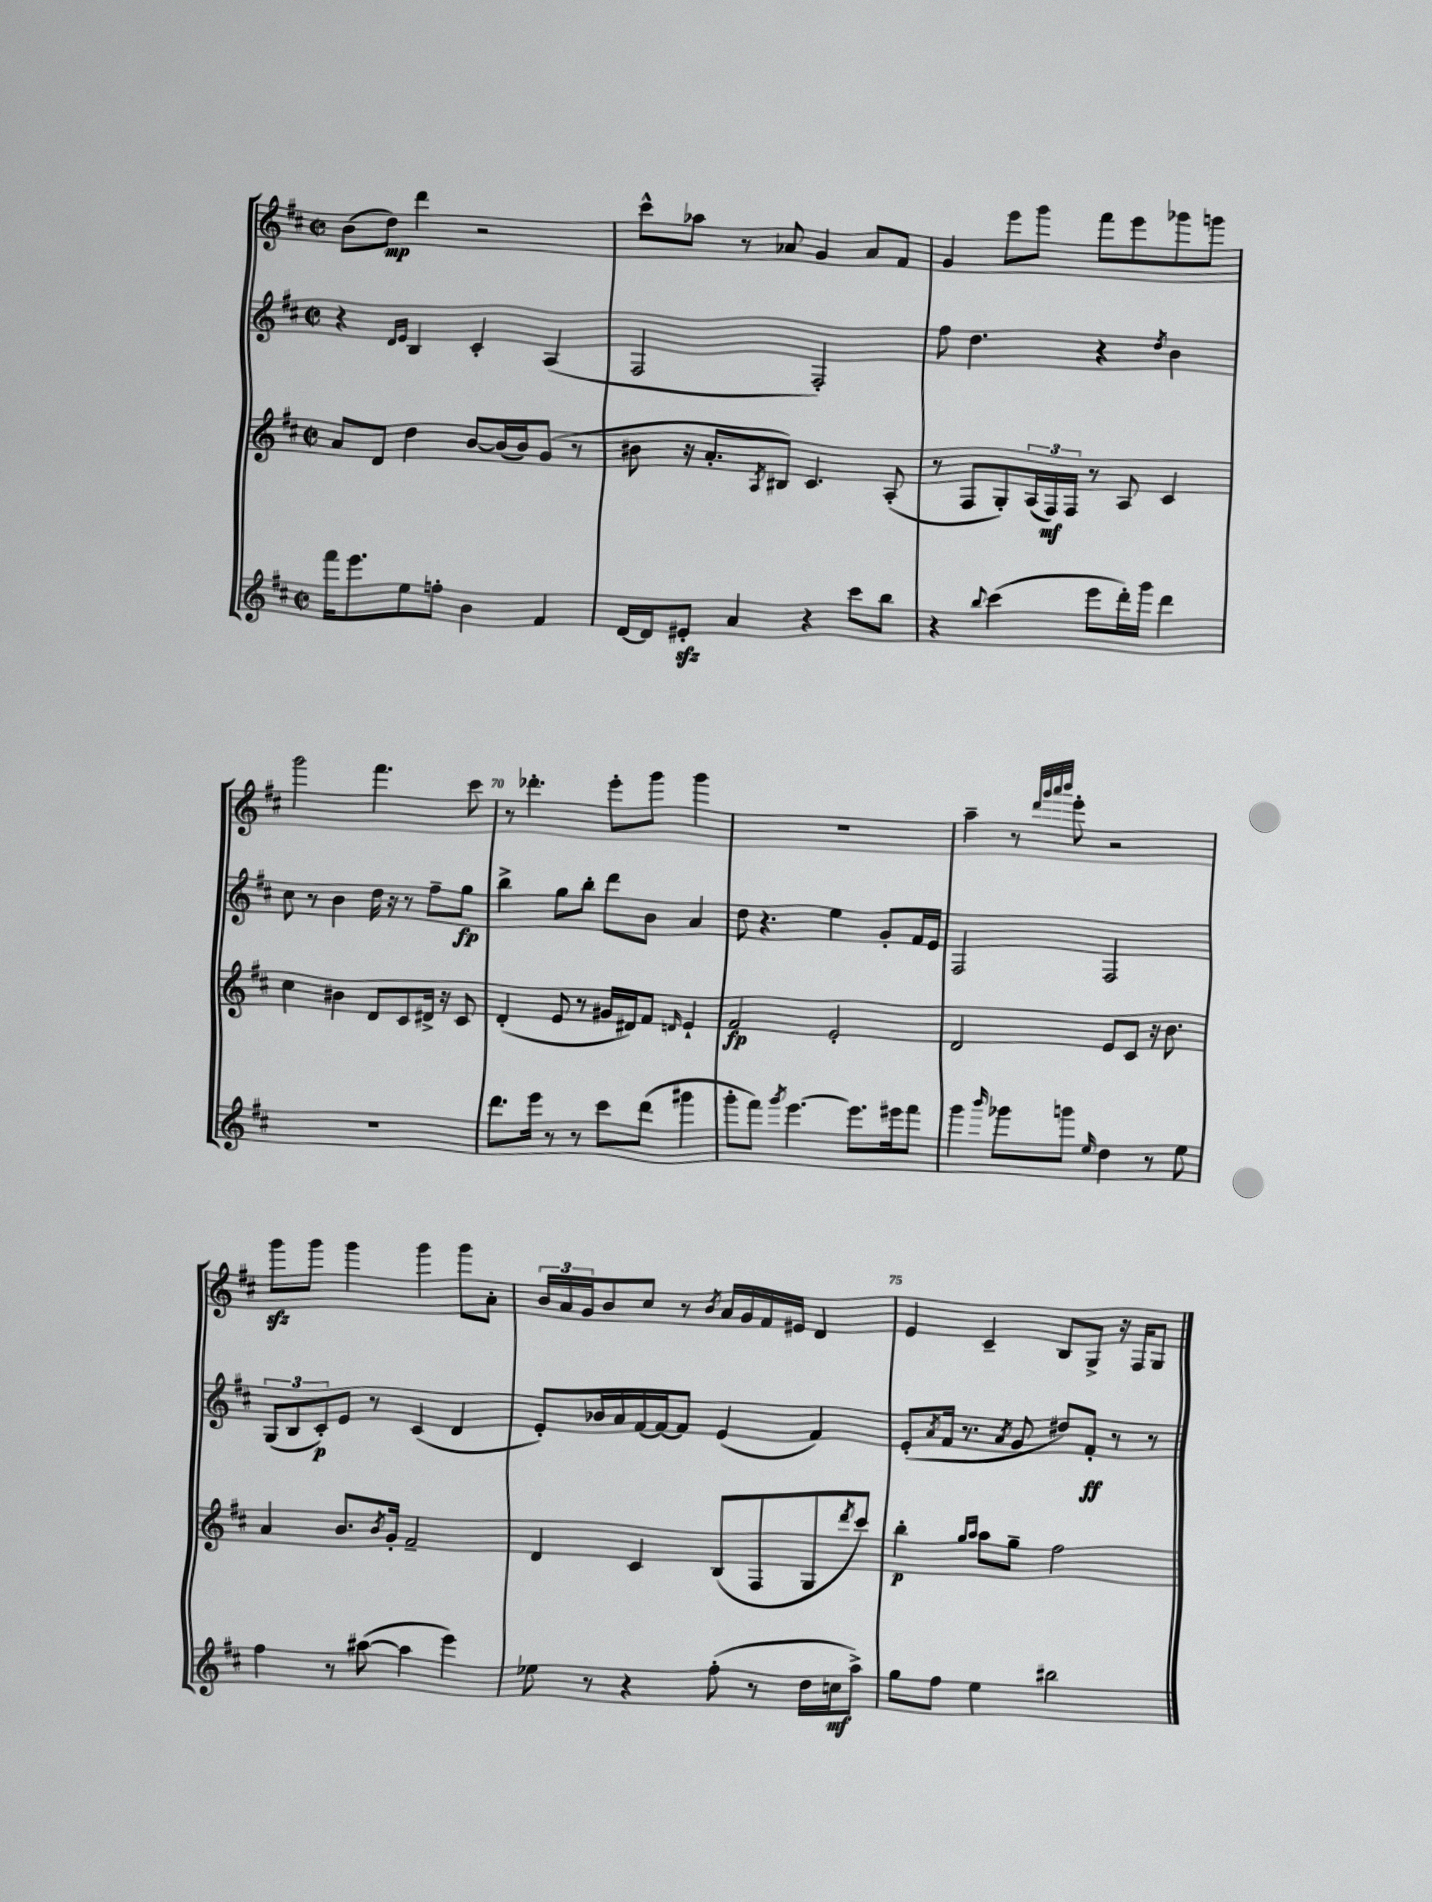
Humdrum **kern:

**kern	**dynam	**kern	**dynam	**kern	**dynam	**kern	**dynam
*part4	*part4	*part3	*part3	*part2	*part2	*part1	*part1
*staff4	*staff4	*staff3	*staff3	*staff2	*staff2	*staff1	*staff1
*clefG2	*	*clefG2	*	*clefG2	*	*clefG2	*
*k[f#c#]	*	*k[f#c#]	*	*k[f#c#]	*	*k[f#c#]	*
*M2/2	*	*M2/2	*	*M2/2	*	*M2/2	*
*met(c|)	*	*met(c|)	*	*met(c|)	*	*met(c|)	*
=66	=66	=66	=66	=66	=66	=66	=66
16fff#\KL	.	8a/L	.	4r	.	(8b\L	.
8.eee\	.	.	.	.	.	.	.
.	.	8d/J	.	.	.	8dd\J)	mp
.	.	.	.	16qqd/LL	.	.	.
.	.	.	.	16qqe/JJ	.	.	.
8ee\	.	4dd\	.	4B/	.	4ddd\	.
8ffn'\J	.	.	.	.	.	.	.
4b\	.	[8b/L	.	4c#'/	.	2r	.
.	.	(16b/L]	.	.	.	.	.
.	.	16b/J)	.	.	.	.	.
4f#/	.	(8g/J	.	(4A/	.	.	.
.	.	8r	.	.	.	.	.
=67	=67	=67	=67	=67	=67	=67	=67
[16d/LL	.	8b#X\	.	2F#/	.	8ccc#^^\L	.
16d/J]	.	.	.	.	.	.	.
8e#Xzz'/J	.	16r	.	.	.	8aa-X\J	.
.	.	8.a'/L	.	.	.	.	.
4a/	.	.	.	.	.	8r	.
.	.	8qA/	.	.	.	.	.
.	.	8B#X/J)	.	.	.	8a-X/	.
4r	.	4.c#/	.	2F#'/)	.	4g/	.
8ccc#\L	.	.	.	.	.	8a-/L	.
8bb\J	.	(8A'/	.	.	.	8f#/J	.
=68	=68	=68	=68	=68	=68	=68	=68
4r	.	8r	.	8ff#\	.	4g/	.
.	.	8F#/L	.	4.dd\	.	.	.
8qqbb/	.	.	.	.	.	.	.
(4ccc#\	.	8G'/)	.	.	.	8eee\L	.
.	.	(24A/L	.	.	.	8ggg\J	.
.	.	24F#/)	mf	.	.	.	.
.	.	24F#/JJ	.	.	.	.	.
8eee\L	.	8r	.	4r	.	8fff#\L	.
16ddd'\L)	.	8A/	.	.	.	8eee\	.
16ggg\JJ	.	.	.	.	.	.	.
.	.	.	.	8qdd/	.	.	.
4ddd\	.	4c#/	.	4b\	.	8ggg-X\	.
.	.	.	.	.	.	8gggn\J	.
!!LO:LB:g=z
=69	=69	=69	=69	=69	=69	=69	=69
1r	.	4cc#\	.	8cc#\	.	2ggg\	.
.	.	.	.	8r	.	.	.
.	.	4b#X\	.	4b\	.	.	.
.	.	8d/L	.	16dd\	.	4.fff#\	.
.	.	.	.	16r	.	.	.
.	.	8c#/	.	8r	.	.	.
.	.	16d#X^/Jk	.	8ff#~\L	.	.	.
.	.	16r	.	.	.	.	.
.	.	8c#/	.	8gg\J	fp	8ccc#\	.
=70	=70	=70	=70	=70	=70	=70	=70
8.ddd\L	.	(4d'/	.	4bb^\	.	8r	.
.	.	.	.	.	.	4.ddd-X'\	.
16eee\Jk	.	.	.	.	.	.	.
8r	.	8e/	.	8gg\L	.	.	.
8r	.	8r	.	8bb'\J	.	.	.
8ccc#\L	.	16g#X/LL	.	8ddd\L	.	8eee'\L	.
.	.	16d#X/J)	.	.	.	.	.
(8ddd\J	.	8f#/J	.	8b\J	.	8ggg\J	.
.	.	16qqdn/	.	.	.	.	.
4ggg#X\	.	4e`/	.	4a/	.	4ggg\	.
=71	=71	=71	=71	=71	=71	=71	=71
8ggg'\L	.	2f#/	fp	8dd\	.	1r	.
8fff#\J)	.	.	.	4.r	.	.	.
8qggg/	.	.	.	.	.	.	.
[4.eee\	.	.	.	.	.	.	.
.	.	2e'/	.	4ee\	.	.	.
8.eee\L]	.	.	.	.	.	.	.
.	.	.	.	8g'/L	.	.	.
16eee#X\k	.	.	.	.	.	.	.
8fff#\J	.	.	.	16f#/L	.	.	.
.	.	.	.	16e/JJ	.	.	.
=72	=72	=72	=72	=72	=72	=72	=72
4ggg\	.	2d/	.	2F#/	.	4aa~\	.
16qqbbb/	.	.	.	.	.	.	.
8ggg-X\L	.	.	.	.	.	8r	.
.	.	.	.	.	.	32qqddd/LLL	.
.	.	.	.	.	.	32qqggg/	.
.	.	.	.	.	.	32qqaaa/	.
.	.	.	.	.	.	32qqbbb/JJJ	.
8gggn\J	.	.	.	.	.	8eee'\	.
16qqee/	.	.	.	.	.	.	.
4dd\	.	8e/L	.	2F#/	.	2r	.
.	.	8c#/J	.	.	.	.	.
8r	.	16r	.	.	.	.	.
.	.	8.b\	.	.	.	.	.
8ee\	.	.	.	.	.	.	.
!!LO:LB:g=z
=73	=73	=73	=73	=73	=73	=73	=73
4ff#\	.	4a/	.	(12G/L	.	8gggzz\L	.
.	.	.	.	12B/	.	.	.
.	.	.	.	.	.	8ggg\J	.
.	.	.	.	12c#'/)	p	.	.
8r	.	8.b/L	.	8e/J	.	4ggg\	.
([8aa#X\	.	.	.	8r	.	.	.
.	.	8qb/	.	.	.	.	.
.	.	16g'/Jk	.	.	.	.	.
4aa#\]	.	2f#~/	.	(4c#/	.	4ggg\	.
4eee\)	.	.	.	4d/	.	8ggg\L	.
.	.	.	.	.	.	8a'\J	.
=74	=74	=74	=74	=74	=74	=74	=74
8ee-X\	.	4d/	.	8e'/L)	.	24b/LL	.
.	.	.	.	.	.	24a/	.
.	.	.	.	.	.	24g/J	.
8r	.	.	.	16b-X/L	.	8b/	.
.	.	.	.	16a/	.	.	.
4r	.	4c#/	.	[16f#/	.	8cc#/J	.
.	.	.	.	16f#/J_	.	.	.
.	.	.	.	8f#/J]	.	8r	.
.	.	.	.	.	.	8qb/	.
(8ff#'\	.	(8B/L	.	(4e/	.	16a/LL	.
.	.	.	.	.	.	16g/	.
8r	.	8F#/	.	.	.	16f#/	.
.	.	.	.	.	.	16e#X/JJ	.
16dd\LL	.	8G/	.	4f#/)	.	4d/	.
16ccn\J	mf	.	.	.	.	.	.
.	.	8qddd/	.	.	.	.	.
8aa^\J)	.	8ccc#/J)	.	.	.	.	.
=75	=75	=75	=75	=75	=75	=75	=75
8gg\L	.	4bb'\	p	(8e'/L	.	4e/	.
.	.	.	.	8qa/	.	.	.
8ff#\J	.	.	.	16f#/Jk	.	.	.
.	.	.	.	8.r	.	.	.
.	.	16qqgg/LL	.	.	.	.	.
.	.	16qqaa/JJ	.	.	.	.	.
4ee\	.	8aa\L	.	.	.	4c#~/	.
.	.	.	.	8qa/	.	.	.
.	.	8gg~\J	.	8g/	.	.	.
2bb#X\	.	2ff#\	.	8dd#X/L)	.	8B/L	.
.	.	.	.	8f#'/J	ff	8G^/J	.
.	.	.	.	8r	.	16r	.
.	.	.	.	.	.	16F#/KL	.
.	.	.	.	8r	.	8G/J	.
==	==	==	==	==	==	==	==
*-	*-	*-	*-	*-	*-	*-	*-
